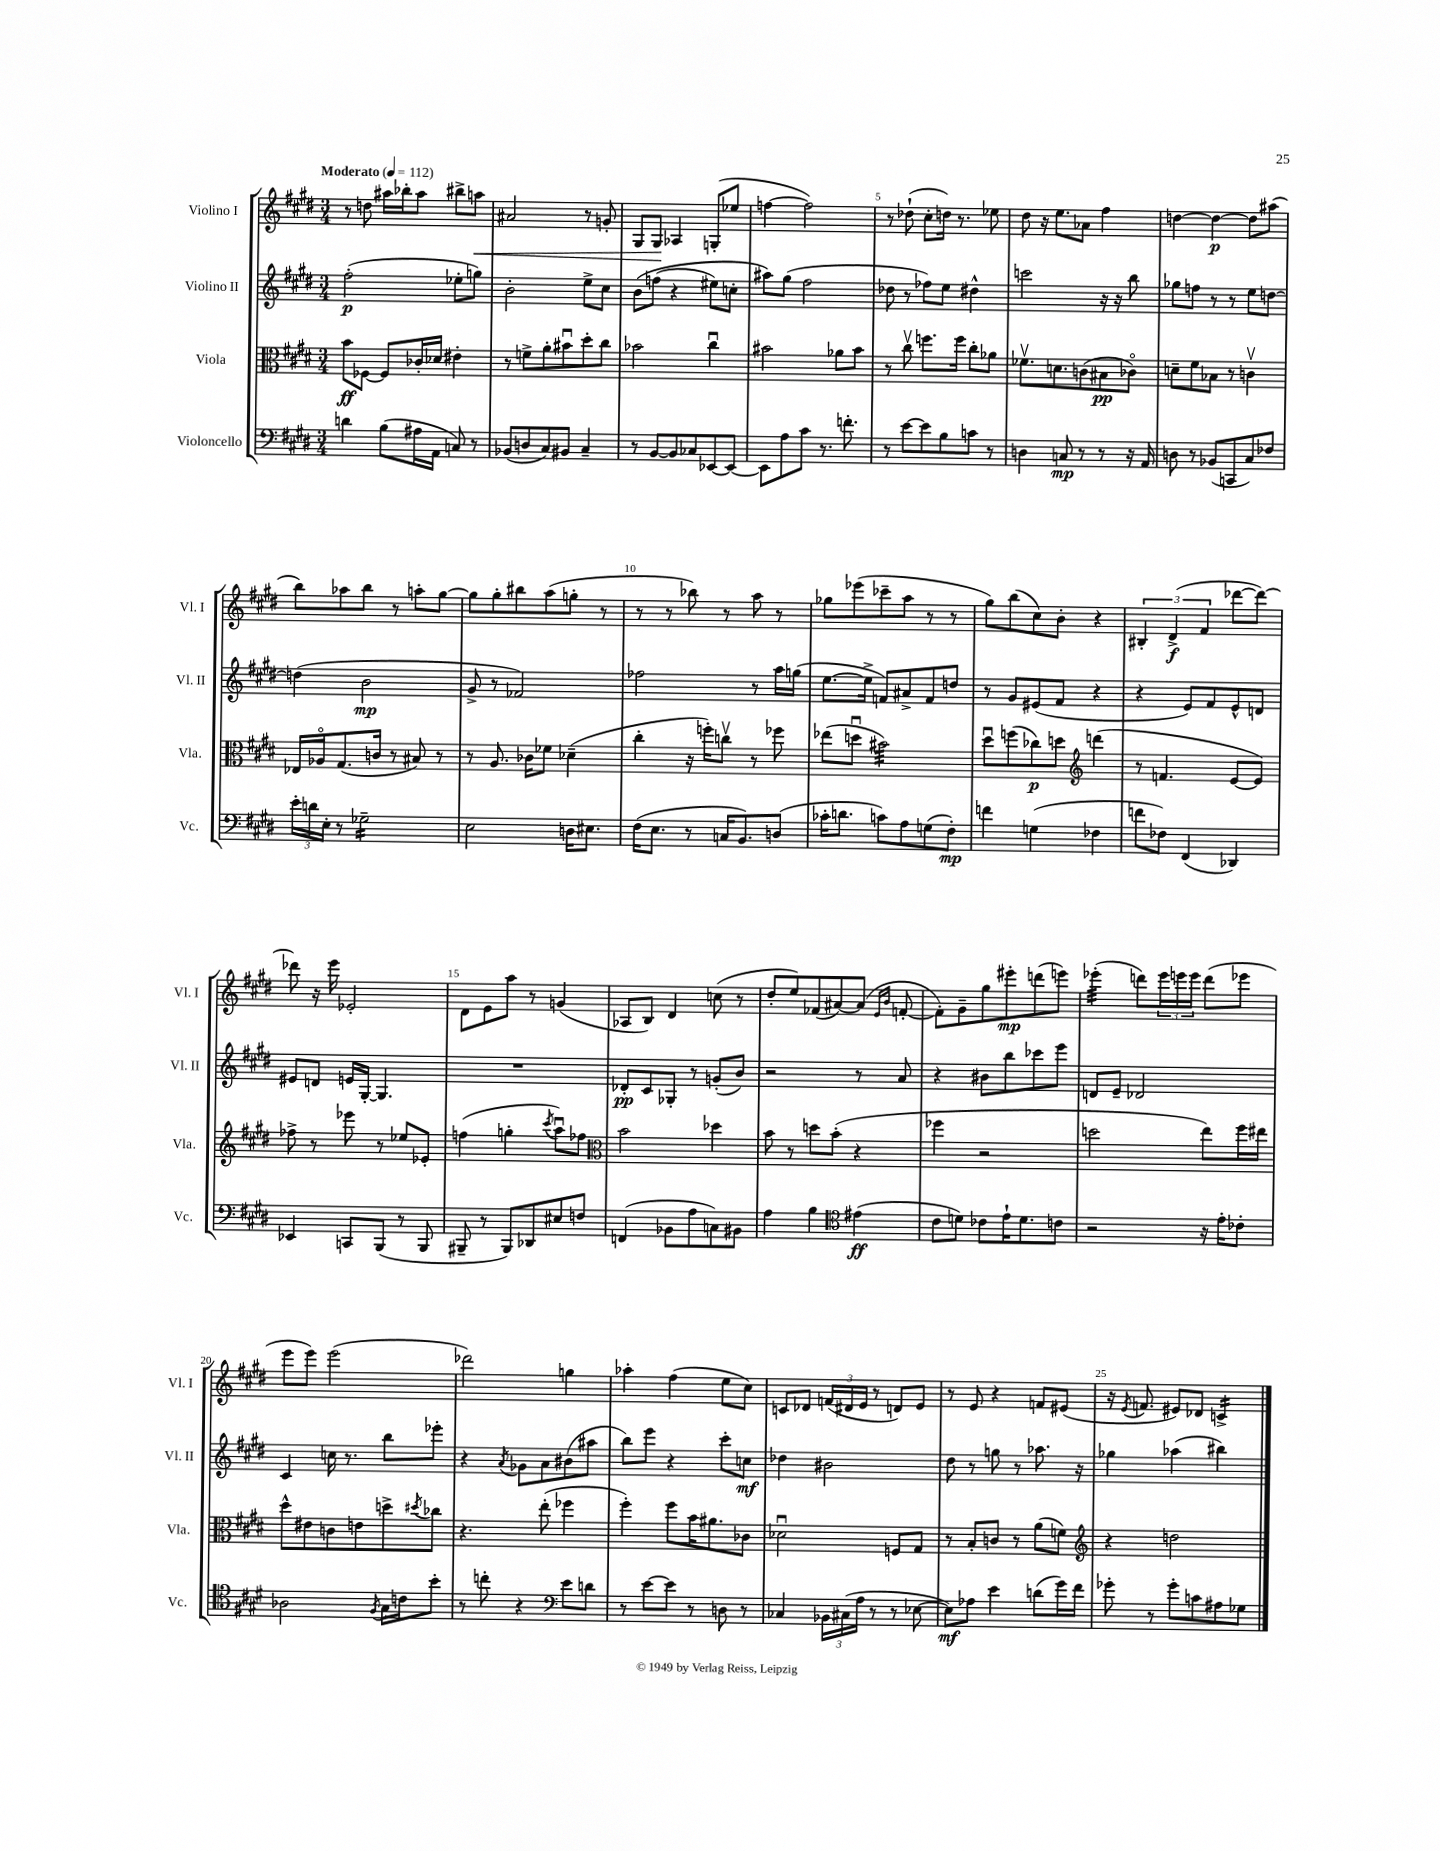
<<
\new StaffGroup <<
\new Staff = "s0" \with { instrumentName = "Violino I" shortInstrumentName = "Vl. I" } {
    \clef treble \key e \major \numericTimeSignature \time 3/4 \tempo "Moderato" 4 = 112
    r8 d''8 ais''16 bes''16-. ais''8 bis''8-> a''8\< |
    ais'2 r8 g'8-. |
    gis8 gis8\! aes4 g8-.( ees''8 |
    f''4~ f''2) |
    r8 des''8-!( cis''8-. d''16) r8. ees''8 |
    dis''8 r16 e''8. aes'8 fis''4 |
    d''4~ d''4~\p d''8 ais''8( |
    b''8) aes''8 b''8 r8 a''8-. gis''8~ |
    gis''8 gis''8-. bis''8 a''8( g''8-. r8 |
    r8 r8 bes''8) r8 a''8 r8 |
    ges''8 ees'''8( ces'''8-- a''8 r8 r8 |
    gis''8) b''8( cis''8) b'8-. r4 |
    \tuplet 3/2 { bis4-. dis'4->\f( fis'4 } des'''8~ des'''8~) |
    des'''8 r16 e'''16 ees'2-. |
    dis'8 e'8 a''8 r8 g'4( |
    aes8 b8) dis'4 c''8( r8 |
    dis''8-. e''8) fes'8( ais'8~) ais'8( \grace { e'16 b'16 } f'8~-. |
    f'8-.) gis'8-- gis''8 eis'''8-.\mp d'''8( e'''8) |
    ees'''4:32-.( d'''8) \tuplet 3/2 { ees'''16 e'''16 e'''16 } d'''8( ees'''8 |
    e'''8 e'''8) e'''2( |
    des'''2) g''4 |
    aes''4-. fis''4( e''8 cis''8) |
    c'8 des'8 \tuplet 3/2 { f'16( dis'16 e'16 } r8 d'8) e'8 |
    r8 e'8 r4 f'8 eis'8( |
    r16 \acciaccatura { e'8 } f'8. eis'8) des'8 c'4:16-> \bar "|." |
}
\new Staff = "s1" \with { instrumentName = "Violino II" shortInstrumentName = "Vl. II" } {
    \clef treble \key e \major \numericTimeSignature \time 3/4
    fis''2-.\p( ees''8-. g''8) |
    b'2-. e''8-> cis''8 |
    b'8\( f''8( r4 eis''8) c''8-. |
    ais''8\) gis''8( fis''2 |
    des''8 r8 fes''8) e''8 dis''4-^ |
    c'''2 r16 r16 b''8 |
    ges''8 f''8 r8 r8 e''8 d''8~ |
    d''4( b'2\mp |
    gis'8-> r8 fes'2) |
    fes''2 r8 a''16 g''16( |
    e''8.~ e''16-> f'8) ais'8-> f'8 d''8 |
    r8 gis'8 eis'8( fis'8 r4 |
    r4 e'8) fis'8 e'8-^ d'8 |
    eis'8 d'8 e'16 gis16~-. gis4. |
    R2. |
    des'8-.\pp cis'8 ges8-. r8 g'8-.( b'8) |
    r2 r8 a'8 |
    r4 bis'8 b''8 ces'''8 e'''8 |
    d'8 e'8-- des'2 |
    cis'4 c''16 r8. b''8 ees'''8-. |
    r4 \acciaccatura { a'8 } ges'8 a'8 bis'8( ais''8 |
    b''8) e'''8 r4 cis'''8-. c''8\mf |
    des''4 bis'2 |
    dis''8 r8 g''8 r8 aes''8. r16 |
    ges''4 aes''4( bis''4) \bar "|." |
}
\new Staff = "s2" \with { instrumentName = "Viola" shortInstrumentName = "Vla." } {
    \clef alto \key e \major \numericTimeSignature \time 3/4
    b'8\ff fes8~ fes8 ces'16-. des'16 eis'4-. |
    r8 f'8-> a'8-. bis'8\downbow dis''8-. cis''8 |
    bes'2 cis''4\downbow |
    bis'2 aes'8 bis'8 |
    r8 cis''8\upbow f''8. f''16 cis''8-. aes'8 |
    fes'8.\upbow d'8. c'8( bis8\pp ces'8\flageolet) |
    d'8-- fis'8 bes8 r8 c'4\upbow |
    ees16 aes16\flageolet gis8.( c'16 r8 bis8) r8 |
    r8 a8. ces'16 fes'8 des'4--( |
    cis''4-. r16 f''16-.) c''8\upbow r8 fes''8 |
    ees''8( d''8\downbow bis'2:32) |
    dis''8\downbow f''8( ces''8\p) d''8 \clef treble d'''4( |
    r8 f'4. e'8~ e'8) |
    fes''8-> r8 ees'''8 r8 ees''8 ees'8-. |
    f''4( g''4-. \acciaccatura { cis'''8 } a''8\downbow) fes''8 |
    \clef alto b'2 des''4 |
    b'8 r8 d''8 b'8-.( r4 |
    fes''4 r2 |
    d''2 e''8) fis''16 eis''16 |
    dis''8-^ eis'8 c'8 e'8 d''8-> \acciaccatura { dis''8 } ces''8 |
    r4. e''8-.( fes''4 |
    fis''4-.) fis''8 b'16 ais'8. ces'8 |
    des'2\downbow f8 gis8 |
    r8 b8-. c'8 r8 a'8( f'8) |
    \clef treble r4 d''2 \bar "|." |
}
\new Staff = "s3" \with { instrumentName = "Violoncello" shortInstrumentName = "Vc." } {
    \clef bass \key e \major \numericTimeSignature \time 3/4
    d'4 b8( ais16 a,16 c8) r8 |
    bes,8( d8 cis8) bis,8 cis4-- |
    r8 b,8~ b,8 ces8 ees,8~ ees,8~ |
    ees,8 a8 cis'8 r8. f'8.-. |
    r8 e'8~ e'8 b8 c'8 r8 |
    d4 c8\mp r8 r8 r16 a,16 |
    d8 r8 bes,8( c,8 cis8) fes8 |
    \tuplet 3/2 { e'16-. d'16 e16-. } r8 ges2:16-- |
    e2 d16 eis8. |
    fis16( e8. r8 c16 b,8.) d8( |
    ces'16-. d'8. c'8) a8 g8( fis8-.\mp) |
    f'4 g4( fes4 |
    f'8 fes8) fis,4( des,4) |
    ees,4 c,8 b,,8( r8 b,,8 |
    bis,,8-- r8 bis,,8) des,8 eis8 f8 |
    f,4( bes,8 a8 c8) bis,8 |
    a4 b4 \clef tenor eis'4\ff( |
    cis'8 d'8) ces'8 e'16-! d'8. c'8 |
    r2 r16 e'16-. ces'8-. |
    aes2 \acciaccatura { fis8 } gis16 c'16 b'8-. |
    r8 c''8-. r4 \clef bass e'8 d'8 |
    r8 e'8~ e'8 r8 d8 r8 |
    ces4 \tuplet 3/2 { bes,16 cis16( a16 } r8 r8 ees8~ |
    ees8\mf) aes8 e'4 d'8( gis'16) fis'16 |
    ges'8-. r8 ges'8-. c'8 ais8 ges8 \bar "|." |
}
>>
>>
\layout { \context { \Score \override BarNumber.break-visibility = ##(#f #t #t) barNumberVisibility = #(every-nth-bar-number-visible 5) } }
